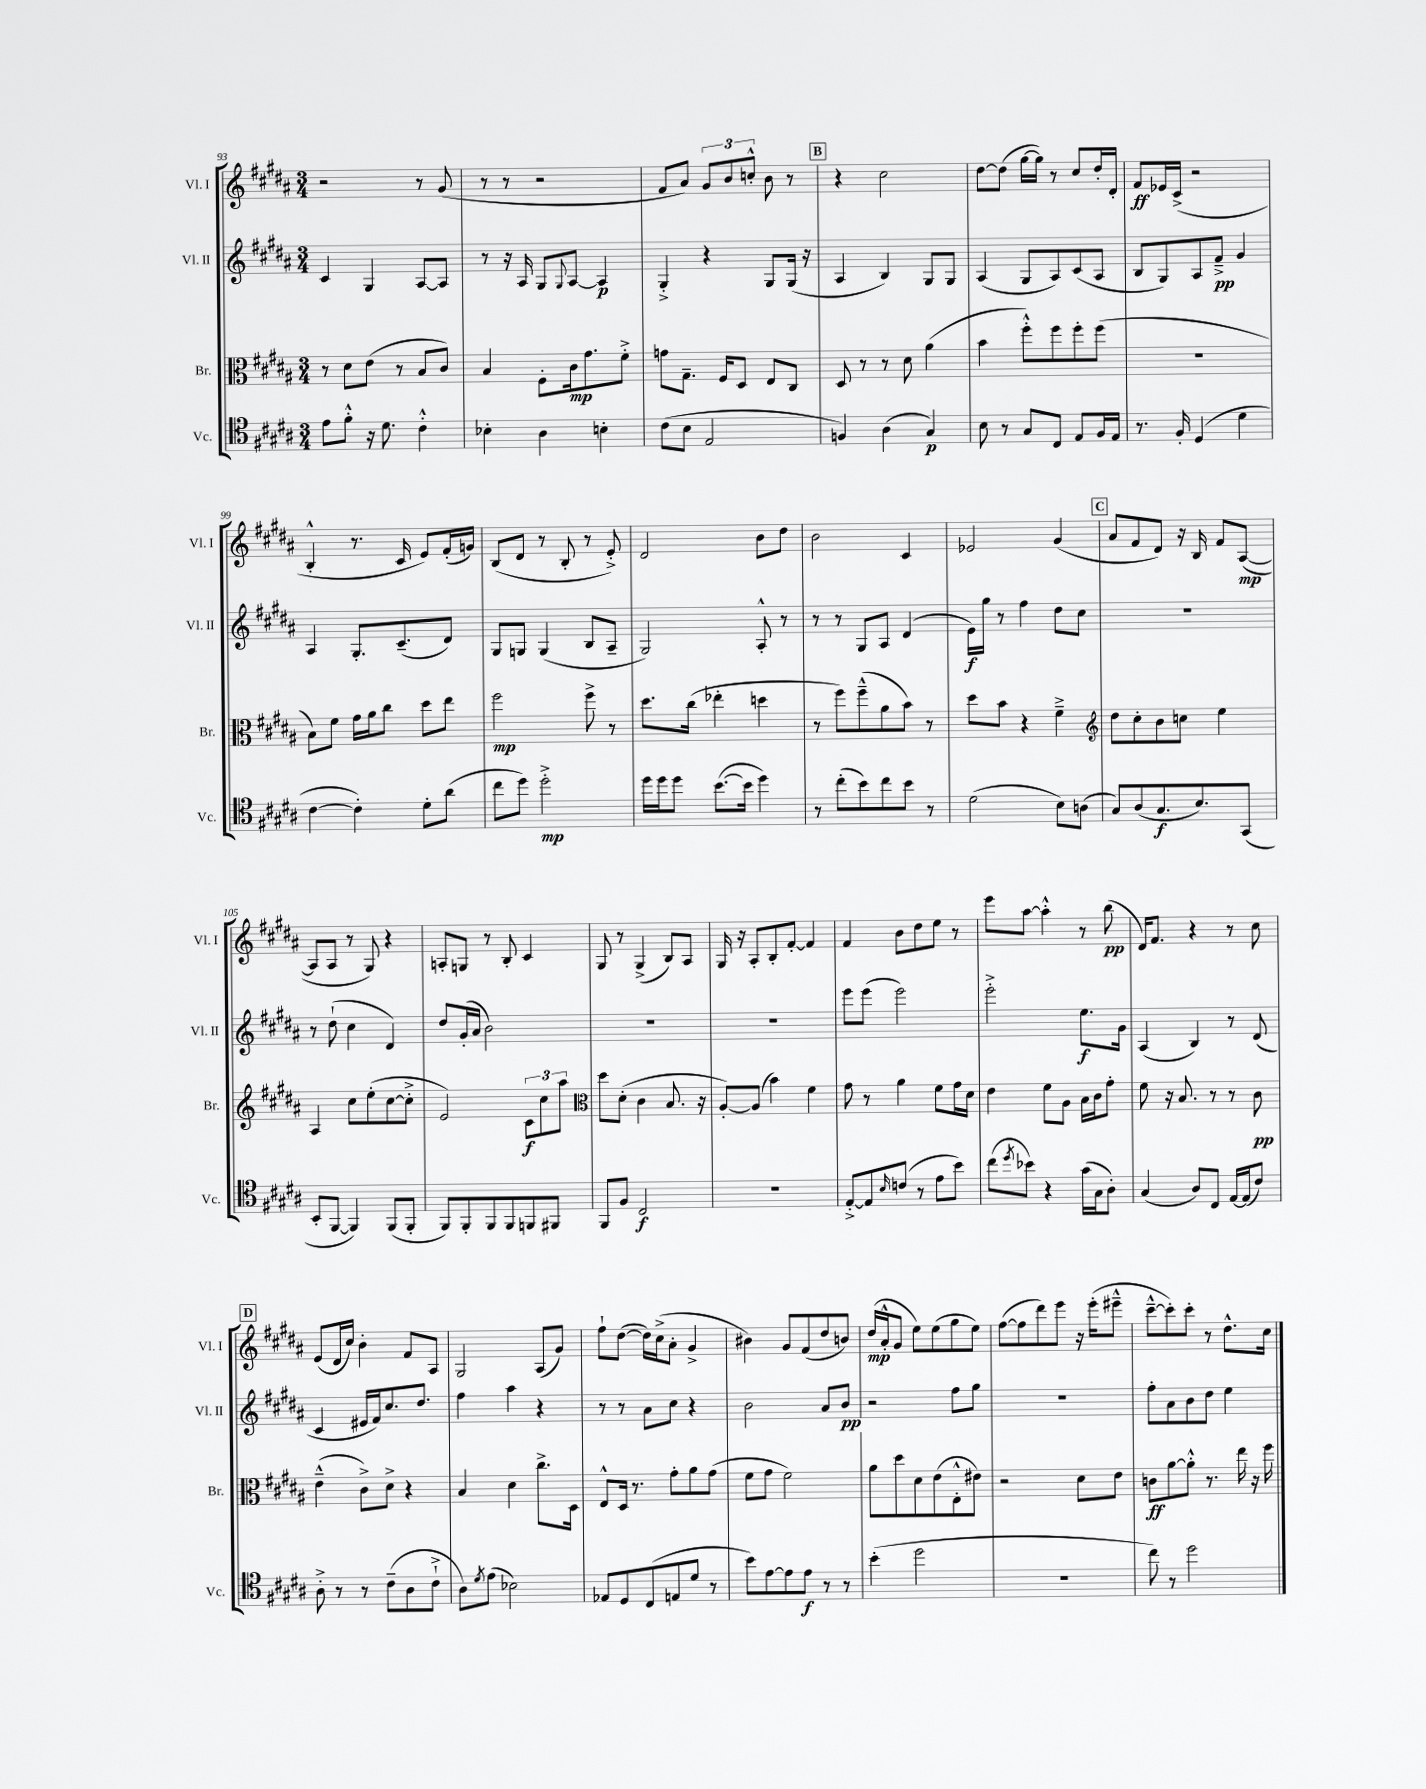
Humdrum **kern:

**kern	**dynam	**kern	**dynam	**kern	**dynam	**kern	**dynam
*part4	*part4	*part3	*part3	*part2	*part2	*part1	*part1
*staff4	*staff4	*staff3	*staff3	*staff2	*staff2	*staff1	*staff1
*I"Vc.	*	*I"Br.	*	*I"Vl. II	*	*I"Vl. I	*
*I'Vc.	*	*I'Br.	*	*I'Vl. II	*	*I'Vl. I	*
*clefC4	*	*clefC3	*	*clefG2	*	*clefG2	*
*k[f#c#g#d#a#]	*	*k[f#c#g#d#a#]	*	*k[f#c#g#d#a#]	*	*k[f#c#g#d#a#]	*
*M3/4	*	*M3/4	*	*M3/4	*	*M3/4	*
=93	=93	=93	=93	=93	=93	=93	=93
8e\L	.	8r	.	4c#/	.	2r	.
8f#'^^\J	.	8d#\L	.	.	.	.	.
16r	.	(8e\J	.	4G#/	.	.	.
8.d#\	.	.	.	.	.	.	.
.	.	8r	.	.	.	.	.
4c#'^^\	.	8B/L	.	[8A#/L	.	8r	.
.	.	8c#/J)	.	8A#/J]	.	(8g#/	.
=94	=94	=94	=94	=94	=94	=94	=94
4B-X'\	.	4B/	.	8r	.	8r	.
.	.	.	.	16r	.	8r	.
.	.	.	.	16A#/	.	.	.
4A#\	.	8F#'\L	.	8G#/L	.	2r	.
.	.	.	.	8qqG#/	.	.	.
.	.	16c#\k	mp	[8A#/J	.	.	.
.	.	8.g#\	.	.	.	.	.
4Bn'\	.	.	.	4A#/]	p	.	.
.	.	8f#'^\J	.	.	.	.	.
=95	=95	=95	=95	=95	=95	=95	=95
(8c#\L	.	8gn\L	.	4G#'^/	.	8f#/L	.
8B\J	.	8.G#~\J	.	.	.	8a#/J)	.
2E/	.	.	.	4r	.	12g#/L	.
.	.	16F#/KL	.	.	.	.	.
.	.	.	.	.	.	12b/	.
.	.	8D#/J	.	.	.	.	.
.	.	.	.	.	.	12ccn'^^/J	.
.	.	8E/L	.	8G#/L	.	8b\	.
.	.	8C#/J	.	(16G#/Jk	.	8r	.
.	.	.	.	16r	.	.	.
!!LO:REH:place=s1:t=B
=96	=96	=96	=96	=96	=96	=96	=96
4Fn/)	.	8D#/	.	4A#/	.	4r	.
.	.	8r	.	.	.	.	.
(4A#\	.	8r	.	4B/)	.	2cc#\	.
.	.	8d#\	.	.	.	.	.
4G#/)	p	(4a#\	.	8G#/L	.	.	.
.	.	.	.	8G#/J	.	.	.
=97	=97	=97	=97	=97	=97	=97	=97
8B\	.	4b\	.	(4A#/	.	[8dd#\L	.
8r	.	.	.	.	.	(8dd#\J]	.
8G#/L	.	8ff#'^^\L)	.	8G#/L	.	[16gg#\LL	.
.	.	.	.	.	.	16gg#\JJ])	.
8C#/J	.	8ff#\	.	8A#/)	.	8r	.
8E/L	.	8ff#'\	.	(8c#/	.	8cc#/L	.
16F#/L	.	(8ff#\J	.	8A#/J	.	16dd#'/L	.
16E/JJ	.	.	.	.	.	16d#'/JJ	.
=98	=98	=98	=98	=98	=98	=98	=98
8.r	.	2.r	.	8B/L	.	8f#/L	ff
.	.	.	.	8G#/)	.	16e-X/L	.
16F#'/	.	.	.	.	.	(16c#^/JJ	.
(4D#/	.	.	.	8A#/	.	2r	.
.	.	.	.	8f#~^/J	pp	.	.
4d#\	.	.	.	4g#/	.	.	.
!!LO:LB:g=z
=99	=99	=99	=99	=99	=99	=99	=99
[4c#\	.	8B\L)	.	4A#/	.	4B'^^/	.
.	.	8f#\J	.	.	.	.	.
4c#'\])	.	16g#\LL	.	8.G#'/L	.	8.r	.
.	.	16a#\J	.	.	.	.	.
.	.	8cc#\J	.	.	.	.	.
.	.	.	.	(8.c#~/	.	16c#/	.
8d#'\L	.	8dd#\L	.	.	.	8e/L)	.
(8a#\J	.	8ee\J	.	8d#/J)	.	(16f#'/L	.
.	.	.	.	.	.	16gn/JJ)	.
=100	=100	=100	=100	=100	=100	=100	=100
8cc#\L	.	2ff#\	mp	8G#/L	.	(8B/L	.
8dd#\J)	.	.	.	8Gn/J	.	8d#/J	.
2dd#'^\	mp	.	.	(4G/	.	8r	.
.	.	.	.	.	.	8B'/	.
.	.	8ff#^\	.	8B/L	.	8r	.
.	.	8r	.	8A#~/J	.	8e'^/)	.
=101	=101	=101	=101	=101	=101	=101	=101
16dd#\LL	.	8.dd#\L	.	2G#/)	.	2d#/	.
16dd#\J	.	.	.	.	.	.	.
8dd#\J	.	.	.	.	.	.	.
.	.	(16cc#\Jk	.	.	.	.	.
([8.b\L	.	4ee-X'\	.	.	.	.	.
16b\Jk]	.	.	.	.	.	.	.
4dd#\)	.	4ddn\	.	8A#'^^/	.	8b\L	.
.	.	.	.	8r	.	8dd#\J	.
=102	=102	=102	=102	=102	=102	=102	=102
8r	.	8r	.	8r	.	2b\	.
(8cc#'\L	.	8ff#\L)	.	8r	.	.	.
8b\)	.	(8ff#~^^\	.	8G#/L	.	.	.
8cc#\	.	8a#\	.	8A#/J	.	.	.
8b\J	.	8b\J)	.	(4d#/	.	4c#/	.
8r	.	8r	.	.	.	.	.
=103	=103	=103	=103	=103	=103	=103	=103
(2d#\	.	8dd#\L	.	16e\LL)	f	2e-X/	.
.	.	.	.	16gg#\JJ	.	.	.
.	.	8b\J	.	8r	.	.	.
.	.	4r	.	4ff#\	.	.	.
8B\L)	.	4f#~^\	.	8dd#\L	.	(4g#/	.
(8An\J	.	.	.	8cc#\J	.	.	.
!!LO:REH:place=s1:t=C
=104	=104	=104	=104	=104	=104	=104	=104
*	*	*clefG2	*	*	*	*	*
8G#/L)	.	8dd#\L	.	2.r	.	8a#/L	.
(8A#/	.	8cc#'\	.	.	.	8f#/	.
8.G#/	f	8b\	.	.	.	8d#/J)	.
.	.	8ccn\J	.	.	.	16r	.
8.B/)	.	.	.	.	.	16B/	.
.	.	4ee\	.	.	.	8f#/L	.
(8GG#/J	.	.	.	.	.	([8A#/J	mp
!!LO:LB:g=z
=105	=105	=105	=105	=105	=105	=105	=105
8BB'/L	.	4A#/	.	8r	.	8A#/L]	.
[8FF#/J	.	.	.	(8dd#`\	.	8A#/J	.
4FF#/])	.	8cc#\L	.	4cc#\	.	8r	.
.	.	(8ee'\	.	.	.	8G#/)	.
(8FF#/L	.	[8cc#\	.	4d#/)	.	4r	.
8FF#'/J	.	8cc#'^\J]	.	.	.	.	.
=106	=106	=106	=106	=106	=106	=106	=106
8FF#/L)	.	2e/)	.	8dd#/L	.	8An'/L	.
8FF#'/	.	.	.	(16g#'/L	.	8Gn/J	.
.	.	.	.	16a#/JJ	.	.	.
8FF#/	.	.	.	2b\)	.	8r	.
8FF#/	.	.	.	.	.	8B'/	.
8FFn/	.	12c#\L	f	.	.	4c#/	.
.	.	12cc#\	.	.	.	.	.
8FF#X/J	.	.	.	.	.	.	.
.	.	12aa#\J	.	.	.	.	.
=107	=107	=107	=107	=107	=107	=107	=107
*	*	*clefC3	*	*	*	*	*
8FF#/L	.	8dd#\L	.	2.r	.	8G#/	.
8F#/J	.	(8d#'\J	.	.	.	8r	.
2C#/	f	4c#\	.	.	.	(4G#^/	.
.	.	8.B/	.	.	.	8B/L)	.
.	.	.	.	.	.	8A#/J	.
.	.	16r	.	.	.	.	.
=108	=108	=108	=108	=108	=108	=108	=108
2.r	.	[8A#'/L)	.	2.r	.	16G#/	.
.	.	.	.	.	.	16r	.
.	.	(8A#/J]	.	.	.	8A#'/L	.
.	.	4b\)	.	.	.	8B'/	.
.	.	.	.	.	.	[8f#'/J	.
.	.	4f#\	.	.	.	4f#/]	.
=109	=109	=109	=109	=109	=109	=109	=109
[8E'^/L	.	8g#\	.	8eee\L	.	4f#/	.
8E/]	.	8r	.	(8eee\J	.	.	.
16qqB/	.	.	.	.	.	.	.
(8cn/J	.	4a#\	.	2eee\)	.	8b\L	.
8r	.	.	.	.	.	8dd#\	.
8e\L	.	8f#\L	.	.	.	8ee\J	.
8b\J)	.	16g#\L	.	.	.	8r	.
.	.	16d#\JJ	.	.	.	.	.
=110	=110	=110	=110	=110	=110	=110	=110
(8cc#\L	.	4e\	.	2eee'^\	.	8eee\L	.
8qdd#/	.	.	.	.	.	.	.
8b-X\J)	.	.	.	.	.	[8aa#\J	.
4r	.	8f#\L	.	.	.	4aa#'^^\]	.
.	.	8A#\J	.	.	.	.	.
(16g#\LL	.	16B\LL	.	8.ee\L	f	8r	.
16G#\J	.	16c#\J	.	.	.	.	.
8A#'\J)	.	8g#'\J	.	.	.	(8bb\	pp
.	.	.	.	16g#\Jk	.	.	.
=111	=111	=111	=111	=111	=111	=111	=111
(4G#/	.	8f#\	.	(4A#/	.	16d#/KL)	.
.	.	.	.	.	.	8.f#/J	.
.	.	16r	.	.	.	.	.
.	.	8.B/	.	.	.	.	.
8A#/L)	.	.	.	4B/)	.	4r	.
8C#/J	.	8r	.	.	.	.	.
[16E/LL	.	8r	.	8r	.	8r	.
(16E/J]	.	.	.	.	.	.	.
8c#/J)	.	8c#\	pp	(8d#/	.	8cc#\	.
!!LO:LB:g=z
!!LO:REH:place=s1:t=D
=112	=112	=112	=112	=112	=112	=112	=112
8A#'^\	.	(4e~^^\	.	4c#/	.	(8e/L	.
8r	.	.	.	.	.	16d#/L	.
.	.	.	.	.	.	16cc#/JJ)	.
8r	.	8c#^\L)	.	16e#X/LL	.	4b'\	.
.	.	.	.	16f#/J)	.	.	.
(8c#~\L	.	8d#^\J	.	8.cc#/	.	.	.
8A#\	.	4r	.	.	.	8f#/L	.
.	.	.	.	8.dd#/J	.	.	.
8c#`^\J	.	.	.	.	.	8A#/J	.
=113	=113	=113	=113	=113	=113	=113	=113
8A#\L)	.	4B/	.	4ff#\	.	2G#/	.
8qd#/	.	.	.	.	.	.	.
(8e\J	.	.	.	.	.	.	.
2B-X\)	.	4d#\	.	4aa#\	.	.	.
.	.	8.cc#^\L	.	4r	.	(8A#/L	.
.	.	.	.	.	.	8g#/J)	.
.	.	16D#\Jk	.	.	.	.	.
=114	=114	=114	=114	=114	=114	=114	=114
8E-X/L	.	8E^^/L	.	8r	.	8ff#`\L	.
8D#/	.	16D#/Jk	.	8r	.	([8dd#\J	.
.	.	8.r	.	.	.	.	.
(8C#/	.	.	.	8a#\L	.	16dd#\LL])	.
.	.	.	.	.	.	(16cc#^\J	.
8En/	.	8g#'\L	.	8cc#\J	.	8a#'\J	.
8d#/J	.	8a#\	.	4r	.	4g#^/	.
8r	.	(8g#\J	.	.	.	.	.
=115	=115	=115	=115	=115	=115	=115	=115
8b\L)	.	8f#\L	.	2b\	.	4b#X\)	.
[8e\	.	8g#\J	.	.	.	.	.
8e\]	.	2f#\)	.	.	.	8g#/L	.
8e\J	f	.	.	.	.	(8f#/	.
8r	.	.	.	8a#/L	.	8dd#/	.
8r	.	.	.	8b/J	pp	8bn/J)	.
=116	=116	=116	=116	=116	=116	=116	=116
(4b'\	.	8a#\L	.	2r	.	(16dd#/LL	mp
.	.	.	.	.	.	16a#'^^/J	.
.	.	8dd#\	.	.	.	8g#/J	.
2dd#\	.	8d#\	.	.	.	8ee\L)	.
.	.	(8e\	.	.	.	(8ee\	.
.	.	8E'^^\	.	8ff#\L	.	8gg#\	.
.	.	8e#X\J)	.	8gg#\J	.	8ee\J)	.
=117	=117	=117	=117	=117	=117	=117	=117
2.r	.	2r	.	2.r	.	([8ff#\L	.
.	.	.	.	.	.	8ff#\]	.
.	.	.	.	.	.	8ddd#\)	.
.	.	.	.	.	.	8eee\J	.
.	.	8d#\L	.	.	.	16r	.
.	.	.	.	.	.	(16eee'\KL	.
.	.	8e\J	.	.	.	8eee#X~^^\J	.
=118	=118	=118	=118	=118	=118	=118	=118
8cc#\)	.	8cn\L	ff	8ff#'\L	.	[8ccc#~^^\L	.
8r	.	[8a#\	.	8a#\	.	8ccc#'\])	.
2dd#\	.	8a#'^^\J]	.	8b\	.	8ccc#'\J	.
.	.	8.r	.	8dd#\J	.	8r	.
.	.	.	.	4ee\	.	8.dd#^^\L	.
.	.	16ee\	.	.	.	.	.
.	.	16r	.	.	.	.	.
.	.	16ff#\	.	.	.	16cc#\Jk	.
==	==	==	==	==	==	==	==
*-	*-	*-	*-	*-	*-	*-	*-
